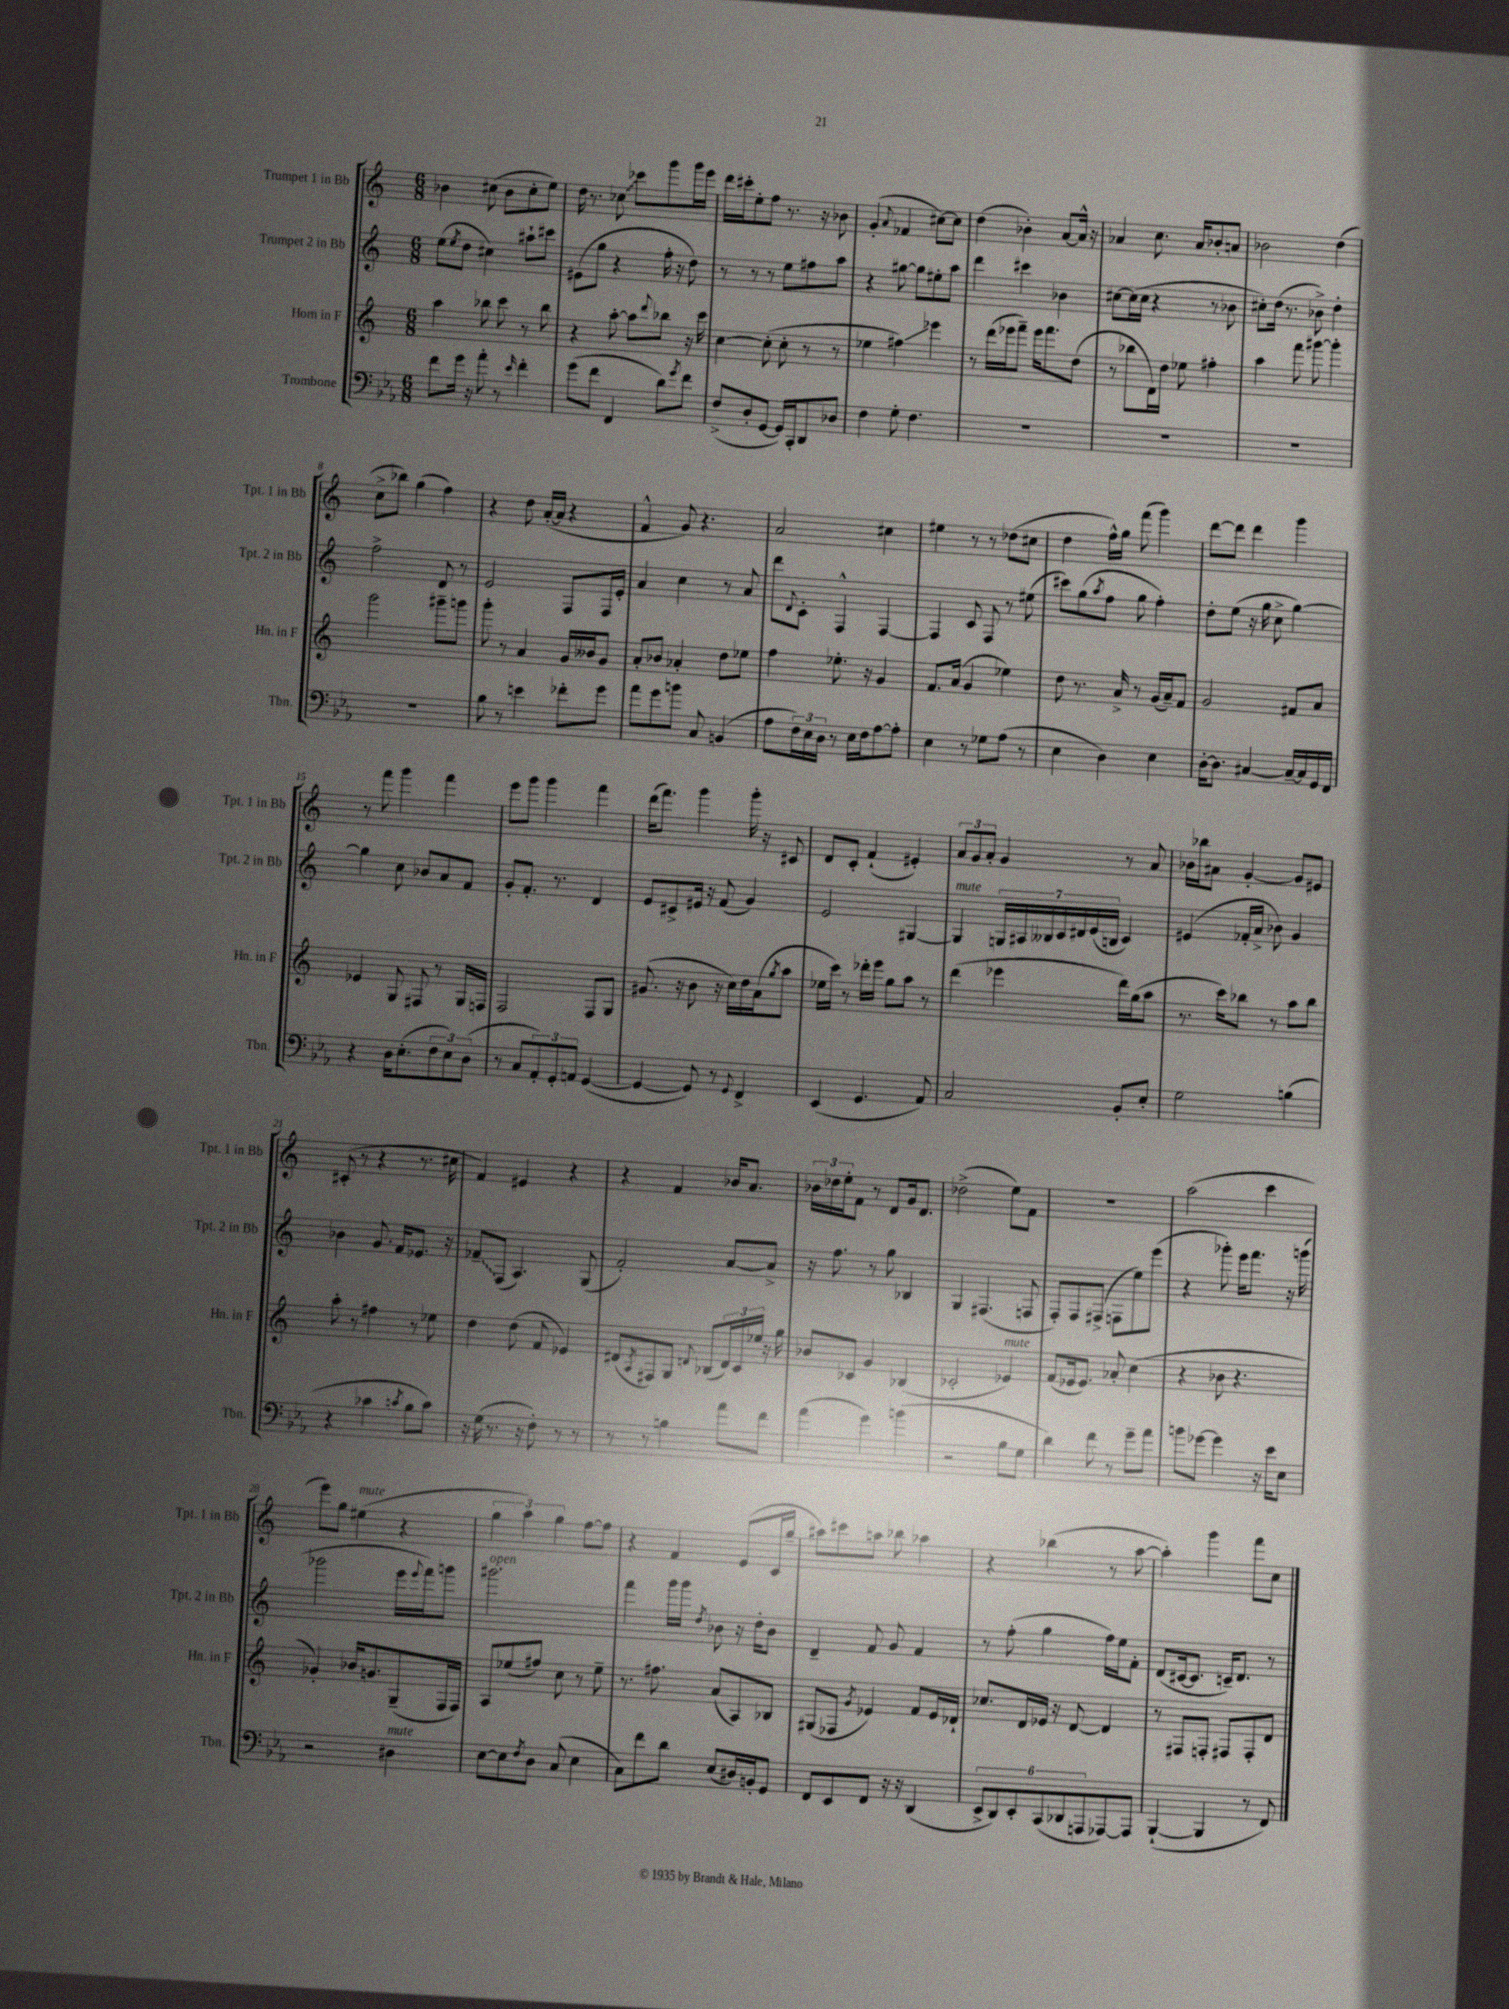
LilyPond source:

<<
\new StaffGroup <<
\new Staff = "s0" \with { instrumentName = "Trumpet 1 in Bb" shortInstrumentName = "Tpt. 1 in Bb" } {
    \clef treble \key c \major \numericTimeSignature \time 6/8
    bes'4 cis''8( bes'8 cis''8-. e''8) |
    d''16 r8. \once \override Glissando.style = #'zigzag ces''8\glissando ces'''8 g'''8 g'''16 e'''16 |
    d'''16 cis'''16-. e''8-. f''8 r8. r16 bes'8 |
    g'4-.( \appoggiatura { a'8 } fes'4 cis''8~) cis''8 |
    d''4( bes'4-.) a'8~ a'16-^ r16 |
    aes'4 c''8. aes'16 bes'8-. a'8 |
    bes'2 d''4( |
    c''8-> bes''8) g''4( f''4) |
    r4 d''8 a'16~-.( a'16 r4 |
    f'4-^ g'8) r4. |
    a'2 cis''4 |
    eis''4 r8 r8 des''8( cis''8 |
    d''4 f''16-^) g''16 f'''8( g'''4) |
    d'''8~ d'''8 d'''4 g'''4 |
    r8 f'''8 g'''4 f'''4 |
    e'''8 g'''8 g'''4 f'''4 |
    d'''16( f'''8.) g'''4 g'''16-. r16 cis'8 |
    d'8 c'8-. f'4-!( eis'4-.) |
    \tuplet 3/2 { a'8 g'8 a'8-. } g'4 r8 a'8 |
    bes'16 bes''16 ais'8 g'4~-. g'8 eis'8 |
    cis'8-.( r8 r4 r8. cis''16 |
    f'4) eis'4 r4 |
    r4 f'4 bes'16 a'8. |
    \tuplet 3/2 { bes'16 des''16 e''16-. } f'8 r8 d'8 g'16 d'8. |
    des''2->( e''8) f'8 |
    R2. |
    a''2( c'''4 |
    e'''8) g''8 eis''4^\markup { \italic "mute" }( r4 |
    \tuplet 3/2 { g''4 a''4) g''4 } f''8~ f''8 |
    r4 f'4 e'8( c'16 g''16-- |
    ais''8) cis'''8 a''8 bes''8 aes''4 |
    r4 bes''4( r8 a''8~ |
    a''4-.) g'''4 f'''8 c''8 \bar "|." |
}
\new Staff = "s1" \with { instrumentName = "Trumpet 2 in Bb" shortInstrumentName = "Tpt. 2 in Bb" } {
    \clef treble \key c \major \numericTimeSignature \time 6/8
    e''8( \acciaccatura { e''8 } d''8 cis''4) ais''8-! cis'''8 |
    eis'8( g''8 r4 f''16-. r16 d''8) |
    r8 r8 r8 e''8 fis''8 a''8 |
    r4 gis''8~ gis''8 eis''8-. a''8 |
    d'''4 cis'''4 bes'4 |
    cis''8~ cis''16( cis''16 r4 r8 bes'8 |
    cis''8-.) d''16( r8. bes'8->) d''4-. |
    f''2-> d'8 r8 |
    e'2 f8 f16 e'16-. |
    a'4 c''4 r8 a'8 |
    d'''8 \appoggiatura { d'8 } c'8-. f4-^ f4~ |
    f4 c'8 f8 r8 eis''8( |
    cis'''8) g''8( \acciaccatura { a''8 } f''8 g''8 f''4-.) |
    d''8-. e''8( r16 g''16 c''8-> g''4~) |
    g''4 c''8 bes'8 a'8 f'8 |
    g'8-. f'8.-. r8. d'4 |
    e'8 cis'8-> eis'16 r16 f'8( g'4) |
    e'2 gis4~ |
    gis4^\markup { \italic "mute" } \tuplet 7/4 { g16 ais16 beses16 c'16 dis'16 e'16( b16 } c'4) |
    eis'4( fes'16-. a'16-> bes'8) g'4 |
    bes'4 g'8. f'16 ees'8. r16 |
    \once \override Glissando.style = #'zigzag fes'8--\glissando f8( a4.) g8( |
    f'2-.) a'8~ a'8-> |
    r16 f''8. r8 g''8 bes4 |
    g4 fis4.( f8 |
    f8-.) f8 fis8->( f8 e''8) e'''8( |
    r4 ges'''8-.) e'''16 f'''8. r16 g'''16( |
    ges'''2 e'''16 \appoggiatura { e'''8 } f'''16) g'''8 |
    gis'''2.^\markup { \italic "open" } |
    f'''4 g'''16 g'''16 \acciaccatura { d''8 } bes'8 r16 d''16-. bes'8 |
    d'4-- f'8 g'8 f'4 |
    r8 f''8-.( g''4 f''16) e''16 f'8-. |
    d'8( cis'16~ cis'8. c'16--) d'8. r8 \bar "|." |
}
\new Staff = "s2" \with { instrumentName = "Horn in F" shortInstrumentName = "Hn. in F" } {
    \clef treble \key c \major \numericTimeSignature \time 6/8
    a''4 bes''8 c'''8 r8 bes''8 |
    r4 a''8~-. a''8 \appoggiatura { d'''8 } bes''8 r16 c'''16 |
    c''4~ c''8-.( c''8-. r8 r8 |
    ees''4 fis''4\glissando) ees'''4 |
    r8 d'''16( ees'''16 f'''8--) ees'''16 f'''8. d''8( |
    r8 bes''8 d'16) d''16 ees''8 fis''4-. |
    a''4 f'''8 gis'''8~ gis'''4-. |
    g'''2 gis'''8-- g'''8 |
    g'''8-. r8 a'4 g'16 beses'16 g'8 |
    a'8-. bes'8 aes'4-. d''8 ees''8 |
    f''4 ees''8.-. r16 g'4 |
    f'8. a'16( g'4 ees''4) |
    d''8 r8. a'16-> r8 g'16( a'16--) f'8 |
    g'2 fis'8 a'8 |
    ees'4 g8 fis8 r8 g16 f16 |
    f2 f8 g8 |
    gis'8.( r16 b'8 r16 c''16) d''16 a'16( \acciaccatura { g''8 } a''8 |
    ees''16 c'''16) r8 des'''16-. e'''16 g''8 a''8 r8 |
    d'''4( ees'''4 d'''16) g''16( a''8 |
    r8. c'''16) bes''8 r8 a''8 bes''8 |
    a''8-. r8 fis''4 r8 ees''8 |
    d''4 d''8( f'8 ees'4) |
    dis'8( \acciaccatura { a8 } fis8) g8 \appoggiatura { d'8 } bes8( \tuplet 3/2 { d'16) c'16 ees''16 } r16 g''16 |
    bes'8 ces'8 g'4 bes4( |
    ces'2-. ees'4^\markup { \italic "mute" }) |
    f'8( ees'16 ees'8.) aes'8-. c''4( |
    r4 bes'8 r4. |
    ges'4-.) bes'16 g'8. g8--( f16 f16) |
    a8 ees''8( fis''8) c''8 r8 ees''8-- |
    r8. fis''8. a'8( a8) bes8 |
    gis8( fes8 \acciaccatura { g'8 } ees'4) f'8 ees'16 des'16-! |
    ces''8. d'16 ees'16 r16 d'8~ d'4 |
    r8 fis8 f8-. fis8 fis8-. d'8 \bar "|." |
}
\new Staff = "s3" \with { instrumentName = "Trombone" shortInstrumentName = "Tbn." } {
    \clef bass \key ees \major \numericTimeSignature \time 6/8
    f'8 g'16 r16 aes'8-. r8 \grace { ees'16 } f'4-. |
    g'8( f'8 f,4 d'8) \acciaccatura { g'8 } f'8 |
    f8->( d8-. g,8~ g,16) c,16-. d,8 des8 |
    f4 g8-. f4. |
    R2. |
    R2. |
    R2. |
    R2. |
    bes8 r8 e'4 fes'8-. g'8 |
    aes'8 g'8 b'8 c8 b,4( |
    aes8 \tuplet 3/2 { f16) ees16 d16 } r8 ees16 f16 aes8~ aes8-. |
    ees4 r8 ges8 aes8( r8 |
    ees4 d4) ees4 |
    d16~-. d8. cis4~ cis16~-- cis16 g,16 f,16 |
    r4 d16 ees8.-.( \tuplet 3/2 { f8 ees8) d8( } |
    r8 c8 \tuplet 3/2 { aes,8-.) g,8-. a,8 } g,4~( |
    g,4~ g,8) r8 \appoggiatura { g,8 } f,4-> |
    ees,4( g,4. aes,8) |
    c2 bes,8-. ees8-. |
    g2 b4( |
    r4 ces'4 \acciaccatura { c'8 } bes8 c'8) |
    r16 g16( r8. r16 f8-.) r8 r8 |
    r8 r8 b4 aes'8 f'8 |
    aes'4( g'4) b'4( |
    r2 bes8 g8 |
    d'4) f'8 r8 g'8-- aes'8 |
    b'8 ges'8~ ges'4 r16 ees'16 ees8 |
    r2 dis4^\markup { \italic "mute" } |
    ees8~ ees8 \acciaccatura { f8 } d8 c8( ees4 |
    c8) f'8 d'8 ees8( dis16) b,16-. g,8 |
    f,8 ees,8 f,8 r16 r16 d,4( |
    \tuplet 6/4 { ees,8-> d,8) ees,8-. c,8( des,8 a,,8 } aes,,8~) aes,,8 |
    bes,,4~-!( bes,,4 r8 f,8) \bar "|." |
}
>>
>>
